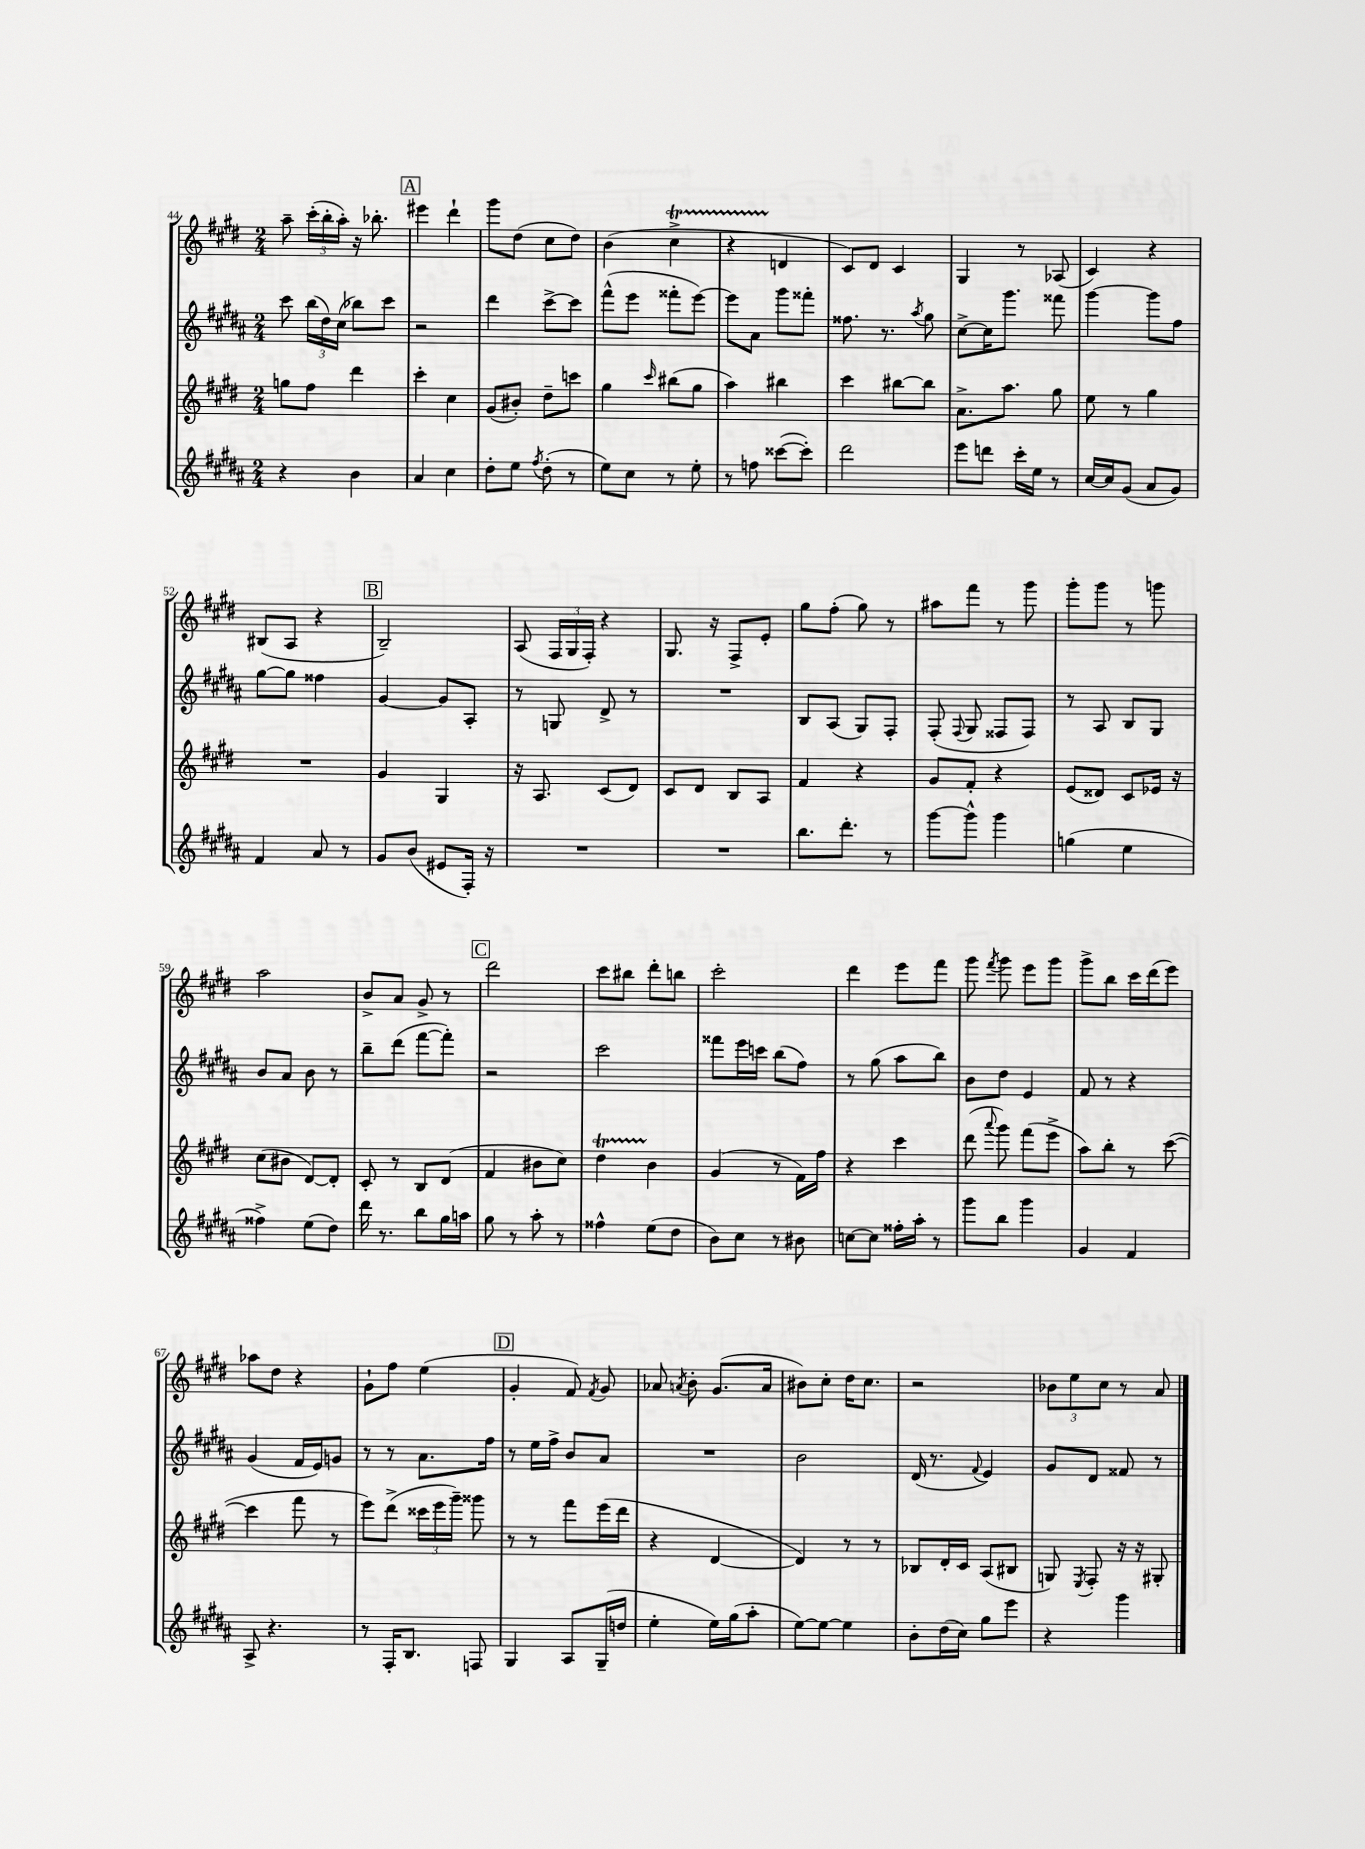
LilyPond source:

<<
\new StaffGroup <<
\new Staff = "s0" {
    \clef treble \key e \major \numericTimeSignature \time 2/4
    \autoBeamOff a''8-- \tuplet 3/2 { cis'''16[-.( b''16-. a''16]-.) } r16 bes''8.-. |
    \mark \markup { \box "A" } eis'''4 dis'''4-! |
    gis'''8[ dis''8]( cis''8[ dis''8]) |
    b'4( cis''4->\startTrillSpan |
    r4 d'4\stopTrillSpan |
    cis'8[) dis'8] cis'4 |
    gis4 r8 aes8( |
    cis'4) r4 |
    bis8[( a8] r4 |
    \mark \markup { \box "B" } b2--) |
    a8( \tuplet 3/2 { fis16[ gis16 fis16]-.) } r4 |
    gis8. r16 fis8[-> e'8]-. |
    gis''8[ fis''8]-.( gis''8) r8 |
    ais''8[ fis'''8] r8 gis'''8 |
    gis'''8[-. gis'''8] r8 g'''8 |
    a''2 |
    b'8[-> a'8] gis'8-> r8 |
    \mark \markup { \box "C" } dis'''2 |
    cis'''8[ bis''8] dis'''8[-. b''8] |
    cis'''2-. |
    dis'''4 e'''8[ fis'''8] |
    gis'''8 \acciaccatura { fis'''8 } gis'''8 e'''8[ gis'''8] |
    gis'''8[-> b''8] cis'''16[ dis'''16( e'''8]) |
    aes''8[ dis''8] r4 |
    gis'8[-! fis''8] e''4( |
    \mark \markup { \box "D" } gis'4-. fis'8) \acciaccatura { fis'8 } gis'8 |
    aes'8 \acciaccatura { a'8 } b'8-. gis'8.[( a'16] |
    bis'8[) cis''8]-. dis''16[ cis''8.] |
    r2 |
    \tuplet 3/2 { bes'8[ e''8 cis''8] } r8 a'8 \bar "|." |
}
\new Staff = "s1" {
    \clef treble \key b \major \numericTimeSignature \time 2/4
    \autoBeamOff cis'''8 \tuplet 3/2 { b''16[( dis''16) cis''16]( } bes''8[) cis'''8] |
    \mark \markup { \box "A" } r2 |
    dis'''4 cis'''8[~-> cis'''8] |
    fis'''8[-^( e'''8] fisis'''8[-. e'''8]~) |
    e'''8[ ais'8] gis'''8[ fisis'''8]-. |
    fisis''8. r8. \acciaccatura { ais''8 } gis''8 |
    cis''8[~-> cis''16 gis'''8.] fisis'''8 |
    gis'''4~ gis'''8[ fis''8] |
    gis''8[~ gis''8] fisis''4 |
    \mark \markup { \box "B" } gis'4~ gis'8[ ais8]-. |
    r8 g8 dis'8-> r8 |
    R2 |
    b8[ ais8]( gis8[) fis8]-. |
    fis8-.( \appoggiatura { fis8 } gis8 fisis8[ fisis8]) |
    r8 ais8 b8[ gis8] |
    b'8[ ais'8] b'8 r8 |
    b''8[-- dis'''8]( fis'''8[~ fis'''8]-.) |
    \mark \markup { \box "C" } r2 |
    cis'''2 |
    fisis'''8[ e'''16 c'''16] b''8[( fis''8]) |
    r8 gis''8( ais''8[ b''8]) |
    b'8[ dis''8] e'4 |
    fis'8 r8 r4 |
    gis'4( fis'16[ e'16) g'8] |
    r8 r8 ais'8.[ fis''16] |
    \mark \markup { \box "D" } r8 e''16[ fis''16]-> b'8[ ais'8] |
    R2 |
    b'2 |
    dis'16( r8. \appoggiatura { fis'8 } e'4) |
    gis'8[ dis'8] fisis'8 r8 \bar "|." |
}
\new Staff = "s2" {
    \clef treble \key e \major \numericTimeSignature \time 2/4
    \autoBeamOff g''8[ fis''8] dis'''4 |
    \mark \markup { \box "A" } cis'''4-. cis''4 |
    gis'8[( bis'8]-.) dis''8[-- c'''8] |
    gis''4 \grace { cis'''16 } bis''8[( gis''8] |
    a''4) bis''4 |
    cis'''4 bis''8[~ bis''8] |
    a'8.[-> a''8.] gis''8 |
    e''8 r8 gis''4 |
    R2 |
    \mark \markup { \box "B" } gis'4 gis4 |
    r16 a8. cis'8[( dis'8]) |
    cis'8[ dis'8] b8[ a8] |
    fis'4 r4 |
    gis'8[ fis'8]-. r4 |
    e'8[( disis'8]) cis'8[ ees'16] r16 |
    cis''8[( bis'8] dis'8[~) dis'8]-. |
    cis'8-. r8 b8[ dis'8]( |
    \mark \markup { \box "C" } fis'4 bis'8[ cis''8]) |
    dis''4\startTrillSpan b'4\stopTrillSpan |
    gis'4( r8 fis'16[) fis''16] |
    r4 cis'''4 |
    dis'''8( \appoggiatura { a'''8 } gis'''8) fis'''8[( e'''8]-> |
    a''8[) b''8]-. r8 cis'''8~( |
    cis'''4 fis'''8 r8 |
    e'''8[) dis'''8]->( \tuplet 3/2 { cisis'''16[ e'''16 gis'''16]--) } gisis'''8 |
    \mark \markup { \box "D" } r8 r8 fis'''8[ e'''16( dis'''16] |
    r4 dis'4~ |
    dis'4) r8 r8 |
    bes8[ dis'16-. cis'16] a8[( bis8] |
    g8) \acciaccatura { e8 } fis8-. r16 r16 gis8-. \bar "|." |
}
\new Staff = "s3" {
    \clef treble \key b \major \numericTimeSignature \time 2/4
    \autoBeamOff r4 b'4 |
    \mark \markup { \box "A" } ais'4 cis''4 |
    dis''8[-. e''8] \acciaccatura { fis''8 } dis''8-.( r8 |
    e''8[) cis''8] r8 e''8-. |
    r8 f''8 cisis'''8[~( cisis'''8]-.) |
    dis'''2 |
    e'''8[ d'''8] cis'''16[-. e''16] r8 |
    cis''16[~ cis''16 gis'8]( ais'8[ gis'8]) |
    fis'4 ais'8 r8 |
    \mark \markup { \box "B" } gis'8[ b'8]( eis'8[ fis16]-.) r16 |
    R2 |
    R2 |
    b''8.[ dis'''8.]-. r8 |
    gis'''8[~ gis'''8]-^ gis'''4 |
    g''4( e''4 |
    fisis''4->) e''8[( dis''8]) |
    dis'''16 r8. b''8[ gis''16 a''16] |
    \mark \markup { \box "C" } gis''8 r8 ais''8-. r8 |
    fisis''4-^ e''8[( dis''8] |
    b'8[) cis''8] r8 bis'8 |
    c''8[~ c''8] fisis''16[-. ais''16]-. r8 |
    gis'''8[ b''8] gis'''4 |
    gis'4 fis'4 |
    ais8-> r4. |
    r8 fis16[-. b8.] f8 |
    \mark \markup { \box "D" } gis4 ais8[ gis16--( d''16] |
    e''4-. e''16[) gis''16( ais''8]-. |
    e''8[~) e''8]~ e''4 |
    b'8[-. dis''16( cis''16]) gis''8[ e'''8] |
    r4 gis'''4 \bar "|." |
}
>>
>>
\layout { \context { \Score currentBarNumber = #44 } }
